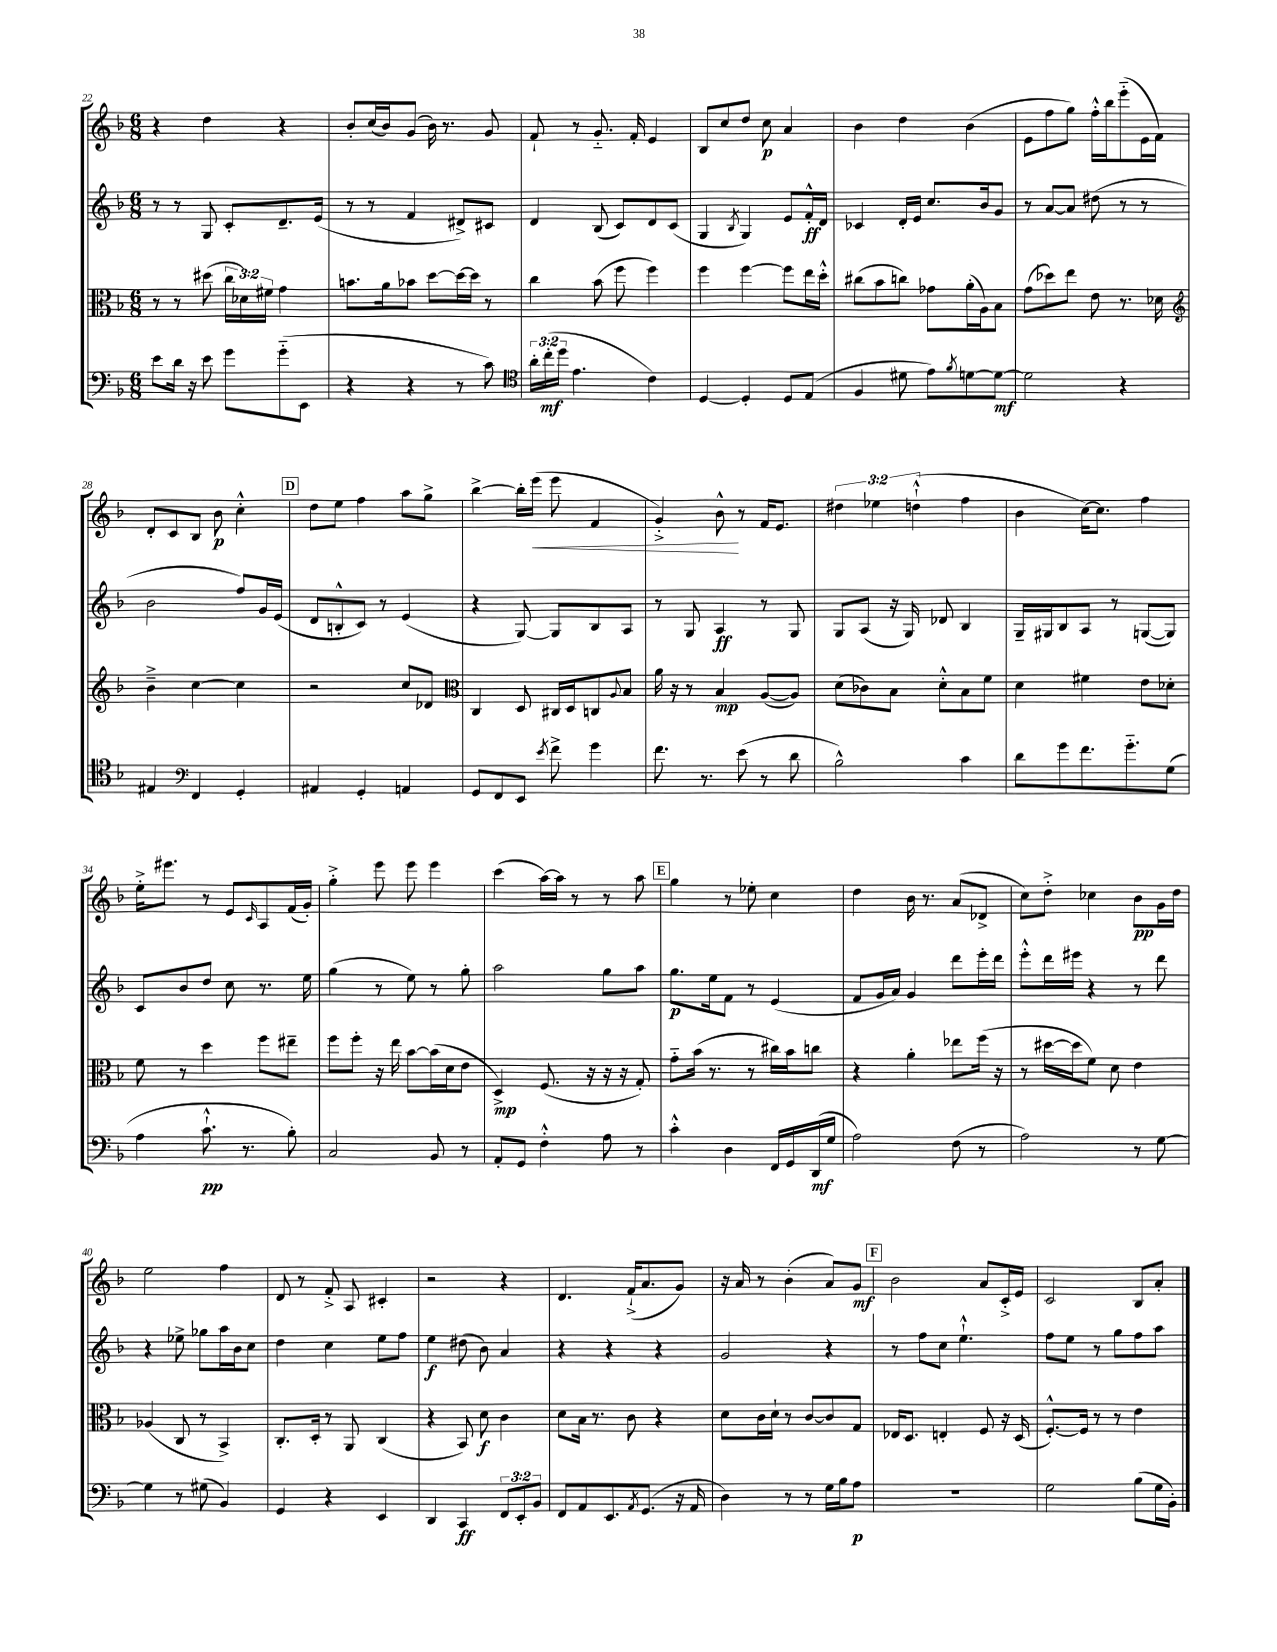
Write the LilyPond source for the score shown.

<<
\new StaffGroup <<
\new Staff = "s0" {
    \clef treble \key f \major \numericTimeSignature \time 6/8 \override Staff.TupletNumber.text = #tuplet-number::calc-fraction-text
    r4 d''4 r4 |
    bes'8-. c''16( bes'16) g'8( bes'16) r8. g'8 |
    f'8-! r8 g'8.-_ f'16-. e'4 |
    bes8 c''8 d''8 c''8\p a'4 |
    bes'4 d''4 bes'4( |
    e'8 f''8 g''8) f''16-.-^ bes''16 e'''8-_( e'16 f'16) |
    d'8-. c'8 bes8 bes'8\p c''4-.-^ |
    \mark \markup { \box "D" } d''8 e''8 f''4 a''8 g''8-> |
    bes''4~-> bes''16-. e'''16\<( e'''8 f'4 |
    g'4-.->) bes'8-^\! r8 f'16 e'8. |
    \tuplet 3/2 { dis''4 ees''4 d''4-!-^( } f''4 |
    bes'4 c''16~) c''8. f''4 |
    e''16-.-> eis'''8. r8 e'8 \grace { c'16 } a8 f'16( g'16-.) |
    g''4-.-> e'''8 e'''8 e'''4 |
    c'''4( a''16~) a''16 r8 r8 a''8 |
    \mark \markup { \box "E" } g''4 r8 ees''8-. c''4 |
    d''4 bes'16 r8. a'8( des'8-> |
    c''8) d''8-.-> ces''4 bes'8\pp g'16 d''16 |
    e''2 f''4 |
    d'8 r8 f'8-.-> a8 cis'4-. |
    r2 r4 |
    d'4. f'16-!->( a'8. g'8) |
    r16 a'16 r8 bes'4-.( a'8) g'8\mf |
    \mark \markup { \box "F" } bes'2 a'8 c'16-.-> e'16 |
    c'2 bes8 a'8-. \bar "|." |
}
\new Staff = "s1" {
    \clef treble \key f \major \numericTimeSignature \time 6/8
    r8 r8 g8 c'8-. d'8.-- e'16( |
    r8 r8 f'4 dis'8->) cis'8 |
    d'4 bes8( c'8) d'8 c'8( |
    g4 \acciaccatura { bes8 } g4) e'8 f'16-.-^\ff d'16 |
    ces'4 d'16-. e'16 c''8. bes'16 g'8 |
    r8 a'8~ a'8 dis''8( r8 r8 |
    bes'2 f''8) g'16 e'16( |
    \mark \markup { \box "D" } d'8 b8-.-^ c'8) r8 e'4( |
    r4 g8~) g8 bes8 a8 |
    r8 g8 a4\ff r8 g8 |
    g8 a8( r16 g16) des'8 bes4 |
    g16-- gis16 bes8 a8 r8 g8~( g8) |
    c'8 bes'8 d''8 c''8 r8. e''16 |
    g''4( r8 e''8) r8 g''8-. |
    a''2 g''8 a''8 |
    \mark \markup { \box "E" } g''8.\p e''16 f'8 r8 e'4( |
    f'8 g'16 a'16) g'4 d'''8 e'''16-. d'''16 |
    e'''8-.-^ d'''16 eis'''16 r4 r8 d'''8 |
    r4 ees''8-> ges''8 a''16 bes'16 c''8 |
    d''4 c''4 e''8 f''8 |
    e''4\f dis''8( bes'8) a'4 |
    r4 r4 r4 |
    g'2 r4 |
    \mark \markup { \box "F" } r8 f''8 c''8 e''4.-!-^ |
    f''8 e''8 r8 g''8 f''8 a''8 \bar "|." |
}
\new Staff = "s2" {
    \clef alto \key f \major \numericTimeSignature \time 6/8 \override Staff.TupletNumber.text = #tuplet-number::calc-fraction-text
    r8 r8 dis''8( \tuplet 3/2 { c''16 des'16) fis'16 } g'4 |
    b'8. a'16 bes'8 d''8~ d''16~ d''16 r8 |
    c''4 bes'8( f''8 f''4) |
    f''4 f''4~ f''8 e''16 d''16-.-^ |
    cis''8( bes'8 c''8) ges'8 a'16-.( a16) bes8 |
    g'8( des''8) e''8 e'8 r8. des'16 |
    \clef treble bes'4---> c''4~ c''4 |
    \mark \markup { \box "D" } r2 c''8 des'8 |
    \clef alto c4 d8 cis16 d16 c8 \appoggiatura { a8 } bes8 |
    a'16 r16 r8 bes4\mp a8~( a8) |
    d'8( ces'8) bes8 d'8-.-^ bes8 f'8 |
    d'4 fis'4 e'8 des'8-. |
    f'8 r8 d''4 f''8 eis''8-- |
    f''8 f''8-. r16 e''16 bes'8~ bes'16( d'16 e'8 |
    d4->\mp) f8.( r16 r16 r16 g8-.) |
    \mark \markup { \box "E" } g'8-_ bes'16( r8. r8 cis''16) bes'16 c''8 |
    r4 a'4-. ees''8 f''16( r16 |
    r8 dis''16~ dis''16 f'8) d'8 e'4 |
    aes4( c8 r8 bes,4->) |
    c8.-. d16-. r8 a,8 c4( |
    r4 bes,8) d'8\f c'4 |
    d'8 bes16 r8. c'8 r4 |
    d'8 c'16 d'16-! r8 c'8~ c'8 g8 |
    \mark \markup { \box "F" } ees16 d8. e4-. f8 r16 d16( |
    f8.~-.-^) f16 r8 r8 e'4 \bar "|." |
}
\new Staff = "s3" {
    \clef bass \key f \major \numericTimeSignature \time 6/8 \override Staff.TupletNumber.text = #tuplet-number::calc-fraction-text
    e'8 d'16 r16 e'8 g'8 g'8-_( e,8 |
    r4 r4 r8 c'8) |
    \clef tenor \tuplet 3/2 { a'16-. c''16-.\mf( d''16 } e'4. c'4) |
    d4~ d4-. d8 e8( |
    f4 dis'8 e'8) \acciaccatura { f'8 } d'8~ d'8~\mf |
    d'2 r4 |
    eis4 \clef bass f,4 g,4-. |
    \mark \markup { \box "D" } ais,4 g,4-. a,4 |
    g,8 f,8 e,8 \acciaccatura { e'8 } f'8-> g'4 |
    f'8. r8. e'8( r8 d'8 |
    bes2-^) c'4 |
    d'8 g'8 f'8. g'8.-_ g8( |
    a4 c'8.-!-^\pp r8. bes8-.) |
    c2 bes,8 r8 |
    a,8-. g,8 f4-.-^ a8 r8 |
    \mark \markup { \box "E" } c'4-.-^ d4 f,16 g,16 d,16\mf( g16 |
    a2) f8( r8 |
    a2) r8 g8~ |
    g4 r8 gis8( bes,4) |
    g,4 r4 e,4 |
    d,4 c,4\ff \tuplet 3/2 { f,8 e,8-. bes,8 } |
    f,8 a,8 e,8. \acciaccatura { a,8 } g,8.( r16 a,16 |
    d4) r8 r8 g16 bes16 a8\p |
    \mark \markup { \box "F" } R2. |
    g2 bes8( g16 bes,16-.) \bar "|." |
}
>>
>>
\layout { \context { \Score currentBarNumber = #22 } }
